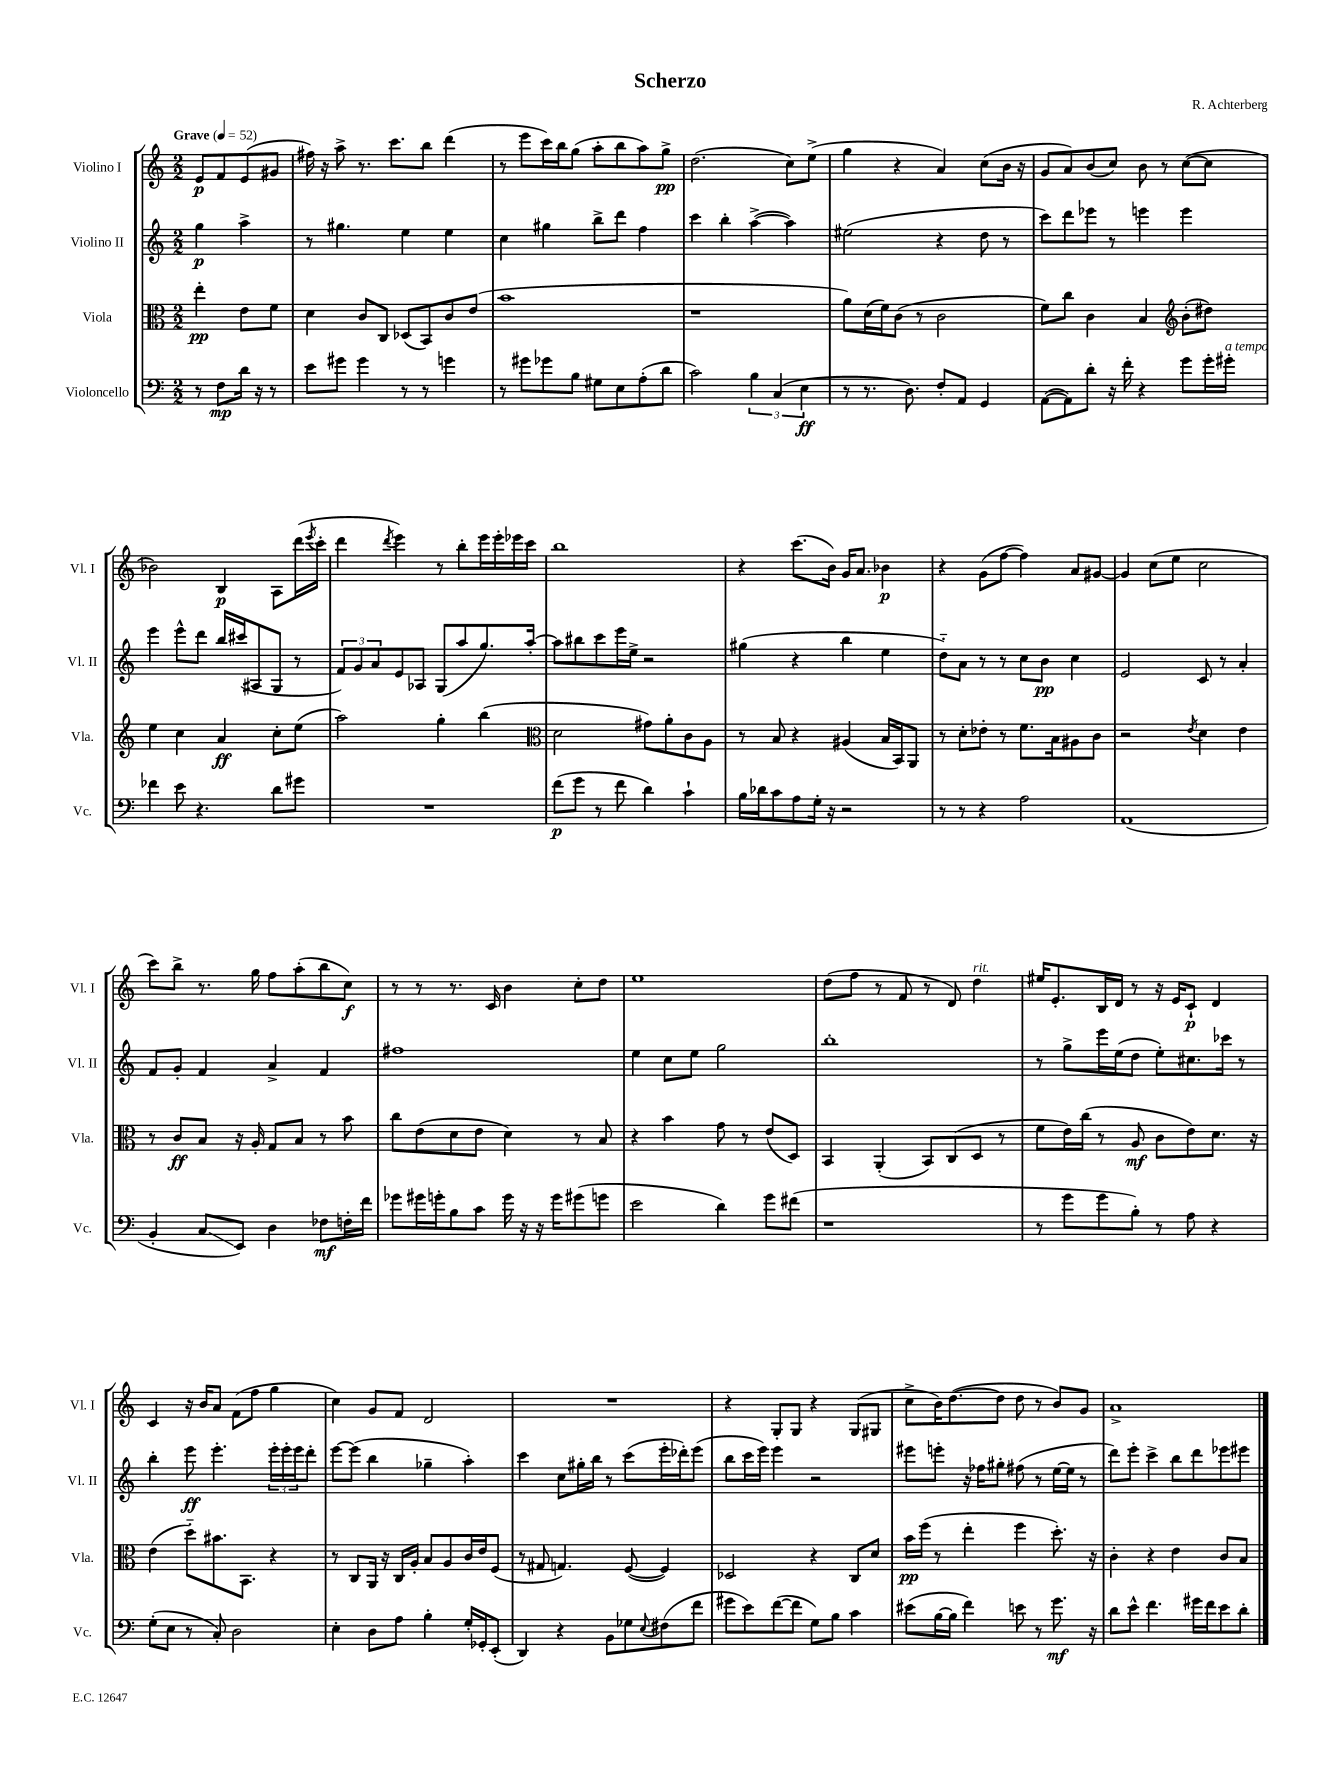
\header { title = "Scherzo" composer = "R. Achterberg" }
<<
\new StaffGroup <<
\new Staff = "s0" \with { instrumentName = "Violino I" shortInstrumentName = "Vl. I" } {
    \clef treble \key c \major \numericTimeSignature \time 2/2 \partial 2 \tempo "Grave" 4 = 52
    e'8\p f'8 e'8( gis'8 |
    fis''16) r16 a''8-> r8. c'''8. b''8 d'''4( |
    r8 e'''8 c'''16) b''16 g''8( a''8-. b''8 a''8) g''8->\pp |
    d''2.( c''8) e''8->( |
    g''4 r4 a'4) c''8( b'16 r16 |
    g'8 a'8) b'8( c''8) b'8 r8 c''8~( c''8 |
    bes'2) b4\p a8 d'''16( \acciaccatura { e'''8 } c'''16-. |
    d'''4 \acciaccatura { d'''8 } e'''4) r8 b''8-. e'''16 e'''16-. ees'''16 c'''16 |
    b''1 |
    r4 c'''8.( b'16) g'16 a'8. bes'4\p |
    r4 g'8( f''8~ f''4) a'8 gis'8~ |
    gis'4 c''8( e''8 c''2 |
    c'''8) b''8-> r8. g''16 f''8 a''8-.( b''8 c''8\f) |
    r8 r8 r8. c'16 b'4 c''8-. d''8 |
    e''1 |
    d''8( f''8 r8 f'8 r8 d'8) d''4^\markup { \italic "rit." } |
    eis''16 e'8.-. b16 d'16 r8 r16 e'16 c'8-!\p d'4 |
    c'4 r16 b'16 a'8 f'8( f''8 g''4 |
    c''4) g'8 f'8 d'2 |
    R1 |
    r4 g8-. g8 r4 g8( gis8 |
    c''8-> b'16) d''8.~( d''8 d''8 r8 b'8) g'8 |
    a'1-> \bar "|." |
}
\new Staff = "s1" \with { instrumentName = "Violino II" shortInstrumentName = "Vl. II" } {
    \clef treble \key c \major \numericTimeSignature \time 2/2 \partial 2
    g''4\p a''4-> |
    r8 gis''4. e''4 e''4 |
    c''4 gis''4 b''8-> d'''8 f''4 |
    c'''4 b''4-. a''4~->( a''4) |
    eis''2( r4 d''8 r8 |
    c'''8) d'''8 ees'''8 r8 e'''4 e'''4 |
    e'''4 e'''8-^ d'''8 b''16 cis'''16( ais8 g8 r8 |
    \tuplet 3/2 { f'8) g'8 a'8 } e'8 aes8 g8( a''8 g''8.) a''16~-. |
    a''8 bis''8 c'''8 e'''16 e''16-> r2 |
    gis''4( r4 b''4 e''4 |
    d''8-_) a'8 r8 r8 c''8 b'8\pp c''4 |
    e'2 c'8 r8 a'4-. |
    f'8 g'8-. f'4 a'4-> f'4 |
    fis''1 |
    e''4 c''8 e''8 g''2 |
    b''1-. |
    r8 g''8-> e'''16 e''16( d''8 e''8-.) cis''8. ces'''16 r8 |
    b''4-. e'''8\ff e'''4.-. \tuplet 3/2 { e'''16-. e'''16-. e'''16 } d'''8-. |
    e'''8~ e'''8( b''4 ges''4-- a''4-.) |
    c'''4 c''8 gis''16-. b''16 r8 c'''8( e'''16-. des'''16-.) e'''8( |
    b''8 c'''16 e'''16) e'''4 r2 |
    eis'''8 e'''8-. r16 fes''16 gis''8-. fis''8( r8 e''16~ e''16 r8 |
    d'''8) e'''8-. c'''4-> b''8 d'''8 ees'''8 eis'''8 \bar "|." |
}
\new Staff = "s2" \with { instrumentName = "Viola" shortInstrumentName = "Vla." } {
    \clef alto \key c \major \numericTimeSignature \time 2/2 \partial 2
    e''4-.\pp e'8 f'8 |
    d'4 c'8 c8 des8( b,8) c'8 e'8( |
    b'1 |
    r1 |
    a'8) d'16( f'16) c'8( r8 c'2 |
    f'8) c''8 c'4 b4 \clef treble b'8-.( dis''8) |
    e''4 c''4 a'4\ff c''8-. e''8( |
    a''2) g''4-. b''4( |
    \clef alto d'2 gis'8) a'8-. c'8 a8 |
    r8 b8 r4 ais4( b16 b,16) a,8 |
    r8 d'8-. ees'8-. r8 f'8. b16 ais8 c'8 |
    r2 \acciaccatura { e'8 } d'4 e'4 |
    r8 c'8\ff b8 r16 a16-. g8 b8 r8 b'8 |
    c''8 e'8( d'8 e'8 d'4) r8 b8 |
    r4 b'4 g'8 r8 e'8( d8) |
    b,4 a,4-.( b,8) c8( d8 r8 |
    f'8 e'16) c''16( r8 a8\mf c'8 e'8) d'8. r16 |
    e'4( d''8-_) bis'8. b,8. r4 |
    r8 c8 a,16 r16 c16 a16-. b8 a8 c'16 e'16 f8( |
    r8 gis8 g4.) f8~( f4) |
    des2 r4 c8 d'8 |
    b'16\pp f''16( r8 e''4-. f''4 d''8.-.) r16 |
    c'4-. r4 e'4 c'8 b8 \bar "|." |
}
\new Staff = "s3" \with { instrumentName = "Violoncello" shortInstrumentName = "Vc." } {
    \clef bass \key c \major \numericTimeSignature \time 2/2 \partial 2
    r8 f8\mp d'16 r16 r8 |
    e'8 gis'8 gis'4 r8 r8 g'4 |
    r8 gis'8 ges'8 b8 gis8 e8 a8-.( d'8 |
    c'2) \tuplet 3/2 { b4 c4( e4\ff } |
    r8 r8. d8.) f8-. a,8 g,4 |
    a,8~( a,8) d'8-. r16 f'16-. r4 g'8 g'16-. gis'16-.^\markup { \italic "a tempo" } |
    fes'4 e'8 r4. d'8 gis'8 |
    R1 |
    f'8\p( g'8 r8 f'8 d'4) c'4-! |
    b16 des'16 c'8 a8 g16-. r16 r2 |
    r8 r8 r4 a2 |
    a,1( |
    b,4-. c8\glissando e,8) d4 fes8\mf f16-. f'16 |
    ges'8 gis'16 g'16-. b8 c'8 g'16 r16 r16 g'16 gis'8( g'8 |
    e'2 d'4) g'8 fis'8( |
    r1 |
    r8 g'8 g'8 b8-.) r8 a8 r4 |
    g8-.( e8 r8 c8-.) d2 |
    e4-. d8 a8 b4-. g16-. ges,16-. e,8-.( |
    d,4) r4 b,8 ges8 \appoggiatura { e8 } fis8( f'8 |
    gis'8 e'8) f'8~( f'8 g8) b8 c'4 |
    eis'8( b16~ b16 f'4) e'8 r8 g'8.\mf r16 |
    d'8 e'8-^ f'4. gis'16 f'16 e'8 d'8-. \bar "|." |
}
>>
>>
\layout { \context { \Score \remove "Bar_number_engraver" } }
